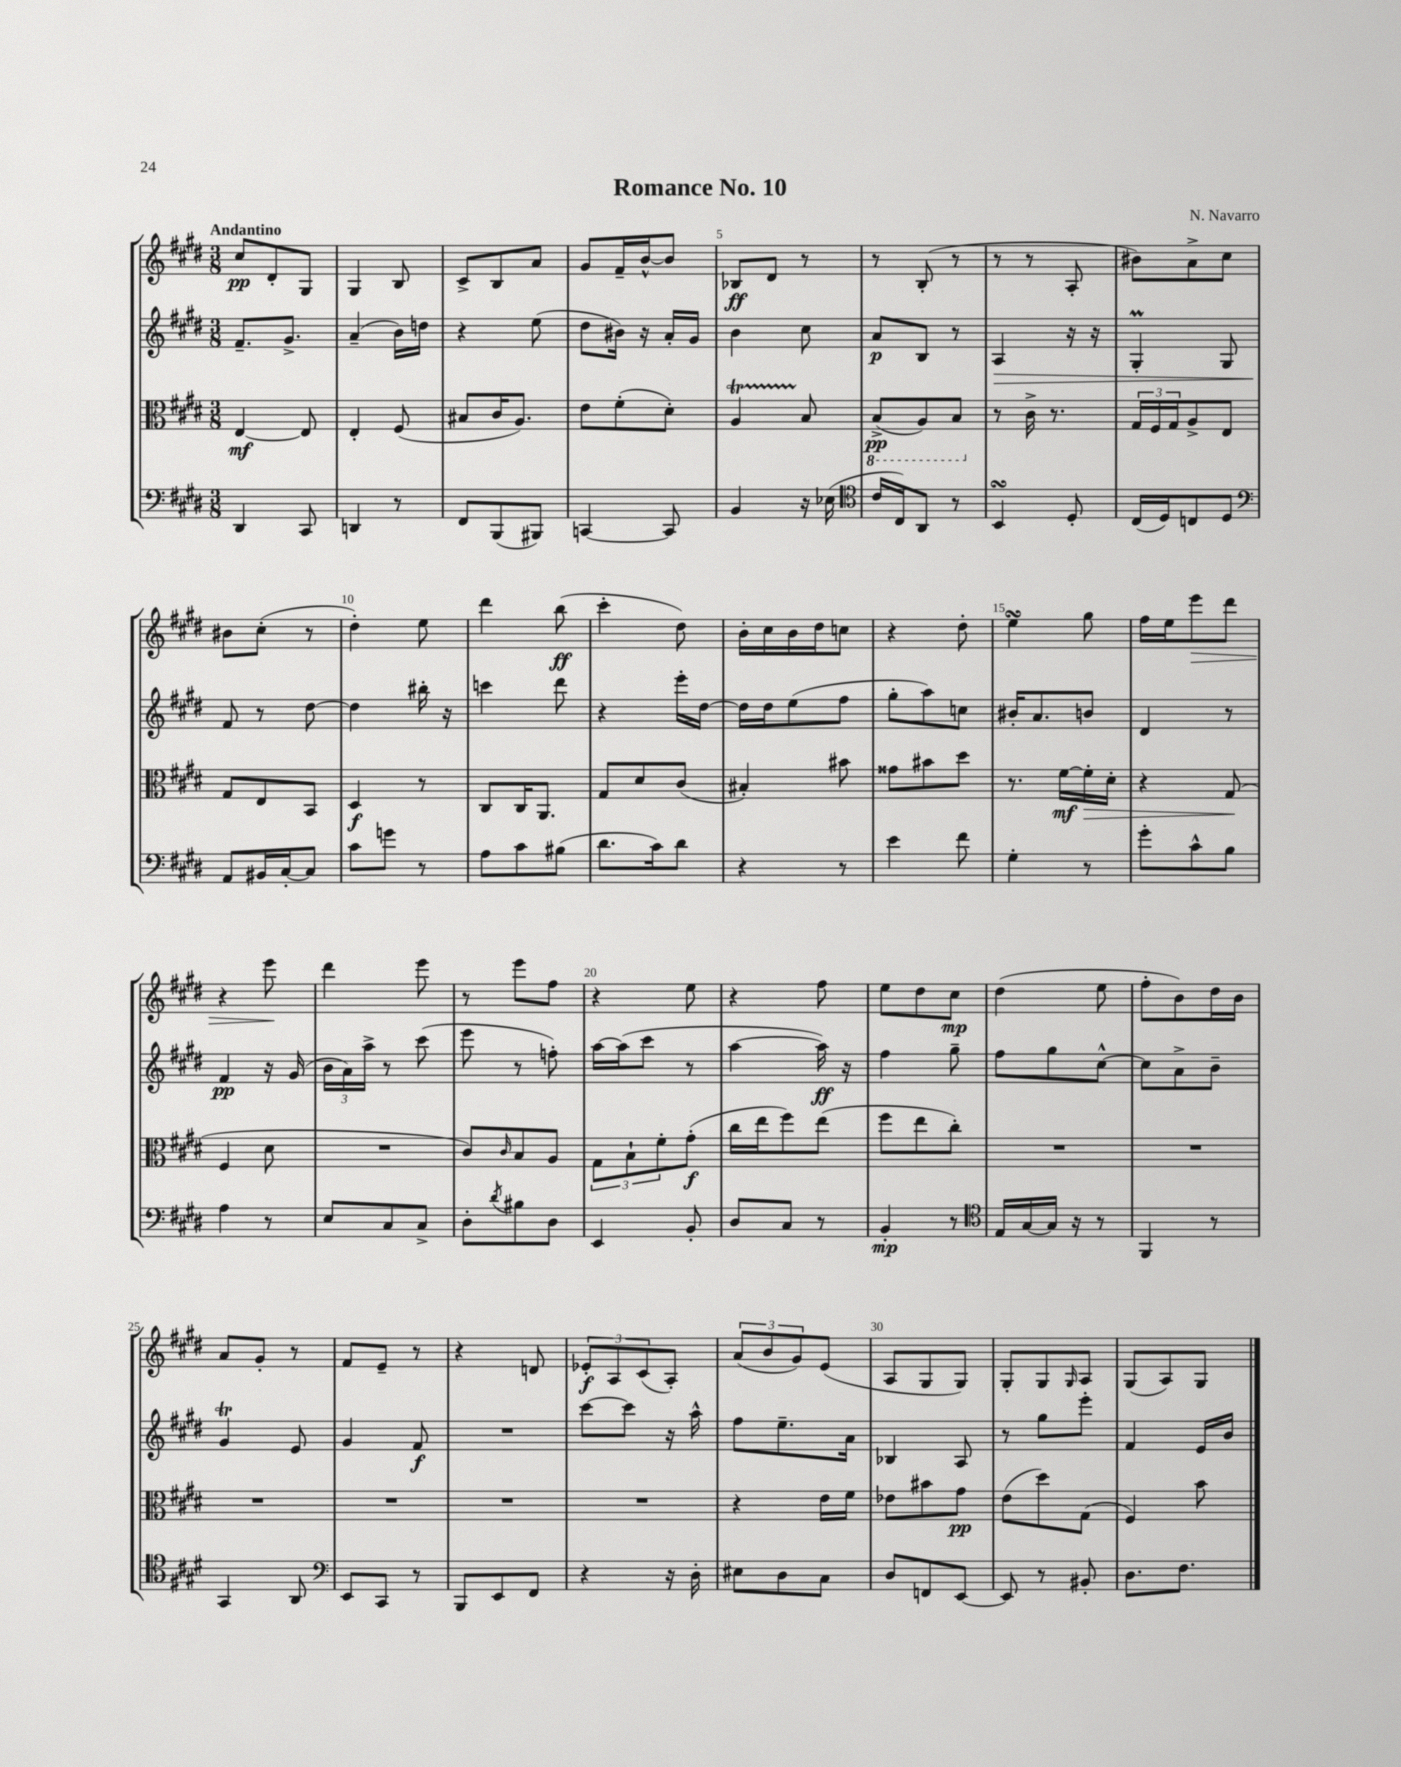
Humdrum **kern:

**kern	**kern	**kern	**kern
*staff4	*staff3	*staff2	*staff1
*clefF4	*clefC3	*clefG2	*clefG2
*k[f#c#g#d#]	*k[f#c#g#d#]	*k[f#c#g#d#]	*k[f#c#g#d#]
*M3/8	*M3/8	*M3/8	*M3/8
4DD#	[4E	8.f#~	8cc#
.	.	.	8d#'
.	.	8.g#^	.
8CC#	8E]	.	8G#
=	=	=	=
4DD	4E'	(4a~	4G#
8r	(8F#	16b)	8B
.	.	16dd	.
=	=	=	=
8FF#	8B#	4r	8c#^
(8BBB	16c#	.	8B
.	8.A)	.	.
8BBB#)	.	(8ee	8a
=	=	=	=
[4CC	8e	8dd#	8g#
.	(8f#'	16b#)	16f#~
.	.	16r	[16b^^
8CC]	8d#')	16a'	8b]
.	.	16g#	.
=	=	=	=
4BB	4A	4b	8B-
.	.	.	8d#
16r	8B	8cc#	8r
(16E-	.	.	.
=	=	=	=
*clefC4	*	*	*
16c#	(8BB^	8a	8r
16C#)	.	.	.
8AA	8AA)	8B	(8B'
8r	8BB	8r	8r
=	=	=	=
4BB	8r	4A	8r
.	16c#^	.	8r
.	8.r	.	.
8D#'	.	16r	8A'
.	.	16r	.
=	=	=	=
(16C#	24G#	4G#'	8b#)
.	24F#	.	.
16D#)	.	.	.
.	24G#	.	.
8C	8A^	.	8a^
8D#	8E	8G#	8cc#
=	=	=	=
*clefF4	*	*	*
8AA	8G#	8f#	8b#
16BB#	8E	8r	(8cc#'
[16C#'	.	.	.
8C#]	8BB	[8dd#	8r
=	=	=	=
8c#	4D#	4dd#]	4dd#')
8g	.	.	.
8r	8r	16bb#'	8ee
.	.	16r	.
=	=	=	=
8A	8C#	4ccc	4ddd#
8c#	16C#	.	.
.	8.AA	.	.
(8B#	.	8ddd#	(8bb
=	=	=	=
8.d#	8G#	4r	4ccc#'
.	8d#	.	.
16c#)	.	.	.
8d#	(8c#	16eee'	8dd#)
.	.	[16dd#	.
=	=	=	=
4r	4B#')	16dd#]	16b'
.	.	16dd#	16cc#
.	.	(8ee	16b
.	.	.	16dd#
8r	8b#	8ff#	8cc
=	=	=	=
4e	8g##	8gg#'	4r
.	8b#	8aa)	.
8f#	8dd#	8cc	8dd#'
=	=	=	=
4G#'	8.r	16b#'	4ee
.	.	8.a	.
.	[16f#	.	.
8r	16f#']	8b	8gg#
.	16d#'	.	.
=	=	=	=
8g#'	4r	4d#	16ff#
.	.	.	16ee
8c#^^	.	.	8eee
8B	(8G#	8r	8ddd#
=	=	=	=
4A	4F#	4f#	4r
8r	8d#	16r	8eee
.	.	(16g#	.
=	=	=	=
8E	4.r	24b	4ddd#
.	.	24a)	.
.	.	24aa^	.
8C#	.	8r	.
8C#^	.	(8ccc#	8eee
=	=	=	=
8D#'	8c#)	8eee	8r
8qd#	16qqc#	.	.
8B#	8B	8r	8eee
8D#	8A	8ff')	8ff#
=	=	=	=
4EE	12G#	[16aa	4r
.	.	(16aa]	.
.	12B`	.	.
.	.	8ccc#	.
.	12f#'	.	.
8BB'	(8g#'	8r	8ee
=	=	=	=
8D#	16cc#	[4aa	4r
.	16ee	.	.
8C#	8ff#)	.	.
8r	(8ee	16aa])	8ff#
.	.	16r	.
=	=	=	=
4BB'	8ff#	4ff#	8ee
.	8ee	.	8dd#
8r	8cc#')	8gg#~	8cc#
=	=	=	=
*clefC4	*	*	*
16E	4.r	8ff#	(4dd#
[16G#	.	.	.
16G#]	.	8gg#	.
16r	.	.	.
8r	.	[8cc#^^	8ee
=	=	=	=
4FF#	4.r	8cc#]	8ff#'
.	.	8a^	8b)
8r	.	8b~	16dd#
.	.	.	16b
=	=	=	=
4GG#	4.r	4g#	8a
.	.	.	8g#'
8AA	.	8e	8r
=	=	=	=
*clefF4	*	*	*
8EE	4.r	4g#	8f#
8CC#	.	.	8e~
8r	.	8f#	8r
=	=	=	=
8BBB	4.r	4.r	4r
8EE	.	.	.
8FF#	.	.	8d
=	=	=	=
4r	4.r	[8ccc#	12e-'
.	.	.	12A
.	.	8ccc#]	.
.	.	.	(12c#
16r	.	16r	8A')
16D#'	.	16aa^^	.
=	=	=	=
8E#	4r	8ff#	(12a
.	.	.	12b
8D#	.	8.ee~	.
.	.	.	12g#)
8C#	16e	.	(8e
.	16f#	16a	.
=	=	=	=
8D#	8e-	4B-	8A
8FF	8b#	.	8G#
[8EE	8g#	8A	8G#)
=	=	=	=
8EE]	(8e	8r	8G#'
8r	8dd#)	8gg#	8G#
.	.	.	16qqG#
8BB#'	(8G#	8eee'	8A
=	=	=	=
8.D#	4F#)	4f#	(8G#
.	.	.	8A)
8.F#	.	.	.
.	8b	16e	8G#
.	.	16b	.
==	==	==	==
*-	*-	*-	*-
